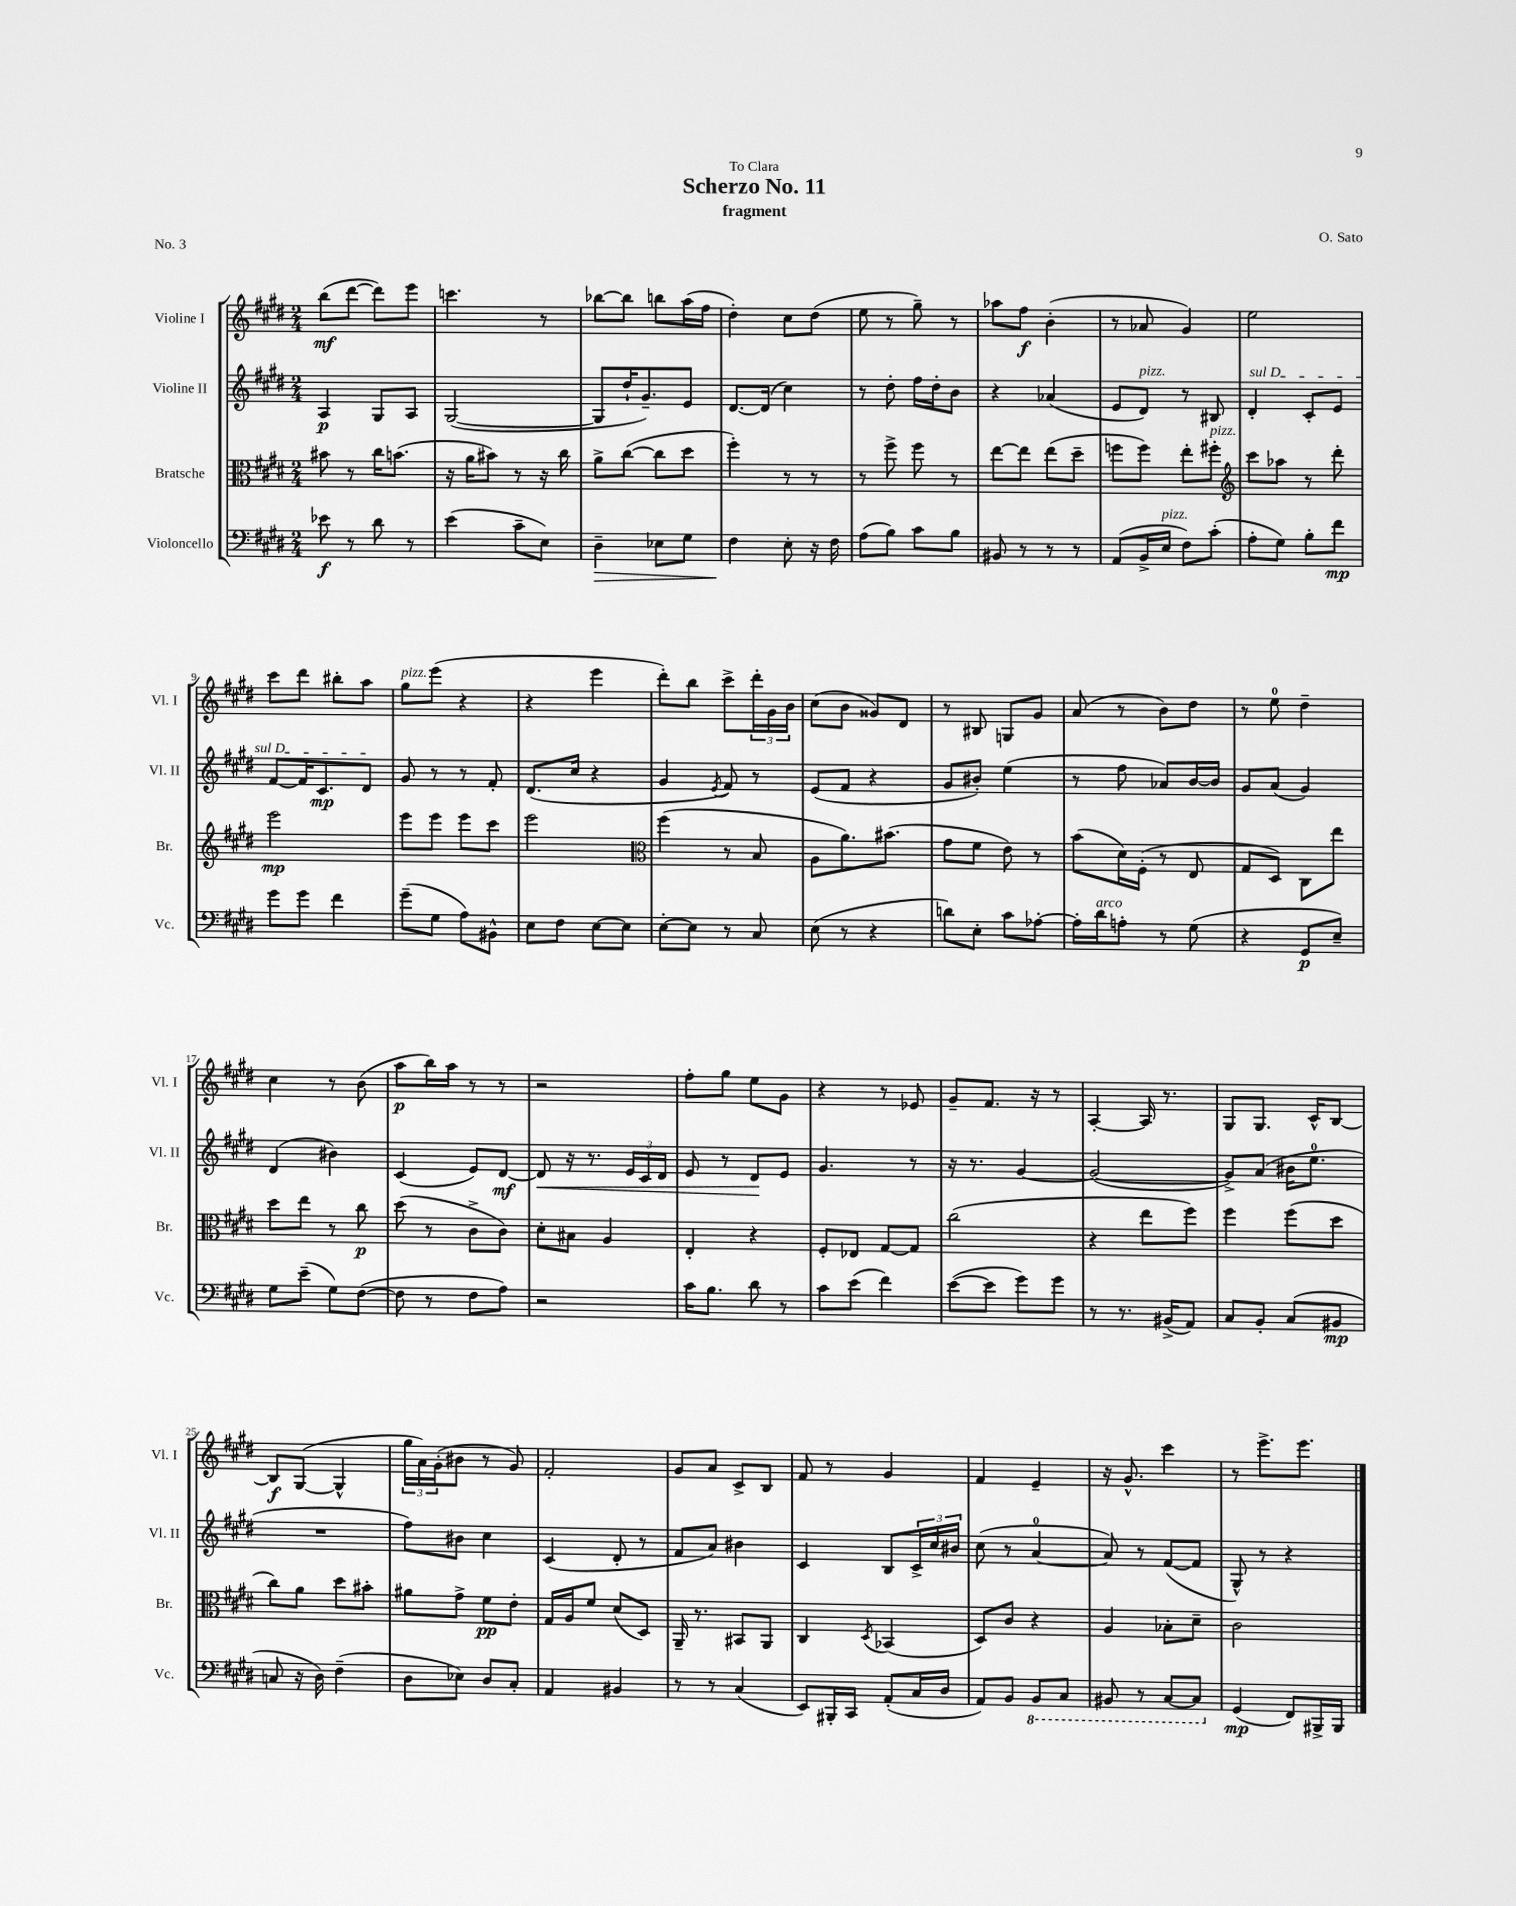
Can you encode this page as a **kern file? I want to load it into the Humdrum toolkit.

**kern	**kern	**kern	**kern
*staff4	*staff3	*staff2	*staff1
*clefF4	*clefC3	*clefG2	*clefG2
*k[f#c#g#d#]	*k[f#c#g#d#]	*k[f#c#g#d#]	*k[f#c#g#d#]
*M2/4	*M2/4	*M2/4	*M2/4
8e-	8b#	4A	(8bb
8r	8r	.	[8ddd#
8d#	16cc#	8G#	8ddd#])
.	(8.b	.	.
8r	.	8A	8eee
=	=	=	=
(4e	16r	([2G#	4.ccc
.	16a	.	.
.	8b#)	.	.
8c#~	8r	.	.
8E)	16r	.	8r
.	16cc#	.	.
=	=	=	=
4D#~	8a^	8G#]	[8bb-
.	([8cc#	16dd#`	8bb-]
.	.	8.g#~)	.
8E-	8cc#]	.	8bb
8G#	8dd#	8e	(16aa
.	.	.	16ff#
=	=	=	=
4F#	4ff#')	[8.d#	4dd#')
.	.	(16d#]	.
8E'	8r	4cc#)	8cc#
16r	8r	.	(8dd#
16F#	.	.	.
=	=	=	=
(8A	8r	8r	8ee
8B)	8ff#^	8dd#'	8r
8c#	8ff#	16ff#	8gg#~)
.	.	16dd#'	.
8B	8r	8b	8r
=	=	=	=
8BB#	[8ee	4r	8aa-
8r	8ee]	.	8ff#
8r	(8ee	(4a-	(4b'
8r	8dd#~	.	.
=	=	=	=
(8AA	8ff	8e	8r
16BB^	8ff)	8d#)	8a-
16E	.	.	.
8F#)	8ee'	8r	4g#)
(8c#'	8ff#'	8B#	.
=	=	=	=
*	*clefG2	*	*
8A'	8ccc#	4d#'	2ee
8G#)	8aa-	.	.
8B'	8r	8c#'	.
8f#	8ddd#'	8e	.
=	=	=	=
8g#	2eee	[8f#	8ccc#
8g#	.	16f#]	8ddd#
.	.	8.c#	.
4f#	.	.	8bb#'
.	.	8d#	8aa
=	=	=	=
(8g#~	8eee	8g#	8gg#
8G#	8eee	8r	(8eee
8A)	8eee	8r	4r
8BB#^^	8ccc#	8f#'	.
=	=	=	=
8E	2eee	(8.d#	4r
8F#	.	.	.
.	.	16cc#	.
[8E	.	4r	4eee
8E]	.	.	.
=	=	=	=
*	*clefC3	*	*
[8E'	(4ff#	4g#	8ddd#')
8E]	.	.	8bb
.	.	8qe	.
8r	8r	8f#)	8ccc#^
8C#	8B	8r	24ddd#'
.	.	.	24g#
.	.	.	24b
=	=	=	=
(8E	8A	(8e	(8cc#
8r	8.a)	8f#	8b
4r	.	4r	8g##)
.	(8.b#	.	.
.	.	.	8d#
=	=	=	=
8d)	8g#	8g#	8r
8E'	8f#	8b#')	8B#
8c#	8e)	(4ee	8G
[8A-'	8r	.	8g#
=	=	=	=
16A-']	(8b	8r	(8a
16d#	.	.	.
8A'	16d#)	8ff#	8r
.	(16F#'	.	.
8r	8r	8a-)	8b)
(8G#	8E	[16b	8dd#
.	.	16b]	.
=	=	=	=
4r	8G#	8g#	8r
.	8D#)	(8a	8ee
8GG#	8C#	4g#)	4dd#~
8E~)	8ee	.	.
=	=	=	=
8G#	8dd#	(4d#	4cc#
(8e~	8ee	.	.
8G#)	8r	4b#)	8r
([8F#	8cc#	.	(8b
=	=	=	=
8F#]	(8dd#	(4c#	8aa
8r	8r	.	16bb)
.	.	.	16aa
8F#	8c#^	8e)	8r
8A)	8c#)	[8d#	8r
=	=	=	=
2r	8d#'	8d#]	2r
.	8B#	16r	.
.	.	8.r	.
.	4A	.	.
.	.	24e	.
.	.	24c#	.
.	.	24d#	.
=	=	=	=
16c#	4E'	8e	8ff#'
8.B	.	.	.
.	.	8r	8gg#
8d#	4r	8d#	8ee
8r	.	8e	8g#
=	=	=	=
8c#	8F#'	4.g#	4r
(8e	8E-	.	.
4f#)	[8G#	.	8r
.	8G#]	8r	8e-
=	=	=	=
([8e	(2cc#	16r	8g#~
.	.	8.r	.
8e]	.	.	8.f#
8g#)	.	[4g#	.
.	.	.	16r
8g#	.	.	8r
=	=	=	=
8r	4r	(2g#_	[4A'
8.r	.	.	.
.	8ee	.	16A]
(16BB#^	.	.	8.r
8AA)	8ff#)	.	.
=	=	=	=
8C#	4ff#	8g#^])	8G#
8BB'	.	(8a	8.G#
(8C#	(8ff#	16b#	.
.	.	8.ee	16c#^^
8BB#	8dd#	.	[8B
=	=	=	=
8C	8cc#)	2r	8B]
16r	8a	.	([8G#
16D#)	.	.	.
(4F#~	8dd#	.	4G#^^]
.	8b#'	.	.
=	=	=	=
8D#	8a#	8ff#)	24gg#
.	.	.	24a)
.	.	.	(24g#'
8E-)	8g#^	8b#	8b#
8D#	8f#	4cc#	8r
8C#'	8e'	.	8g#)
=	=	=	=
4AA	16G#	(4c#	2f#'
.	16A	.	.
.	8f#	.	.
4BB#	(8d#	8d#'	.
.	8D#)	8r	.
=	=	=	=
8r	16AA~	8f#	8g#
.	8.r	.	.
8r	.	8a)	8a
(4C#	8BB#	4b#	8c#^
.	8AA	.	8B
=	=	=	=
8EE)	4C#	4c#	8f#
16BBB#'	.	.	8r
16CC#	.	.	.
.	8qD#	.	.
(8AA'	(4BB-	8B	4g#
16C#	.	24c#^	.
.	.	24cc#	.
16D#	.	.	.
.	.	24b#	.
=	=	=	=
8AA)	8D#)	(8cc#	4f#
8BB	8c#	8r	.
8BBB	4r	[4a	4e~
8CC#	.	.	.
=	=	=	=
8BBB#	4A	8a])	16r
.	.	.	8.g#^^
8r	.	8r	.
[8CC#	8B-'	([8f#	4ccc#
8CC#]	8d#~	8f#]	.
=	=	=	=
(4GG#	2c#	8G#^^)	8r
.	.	8r	8.eee^
8FF#)	.	4r	.
.	.	.	8.eee
16BBB#^	.	.	.
16BBB#	.	.	.
==	==	==	==
*-	*-	*-	*-
